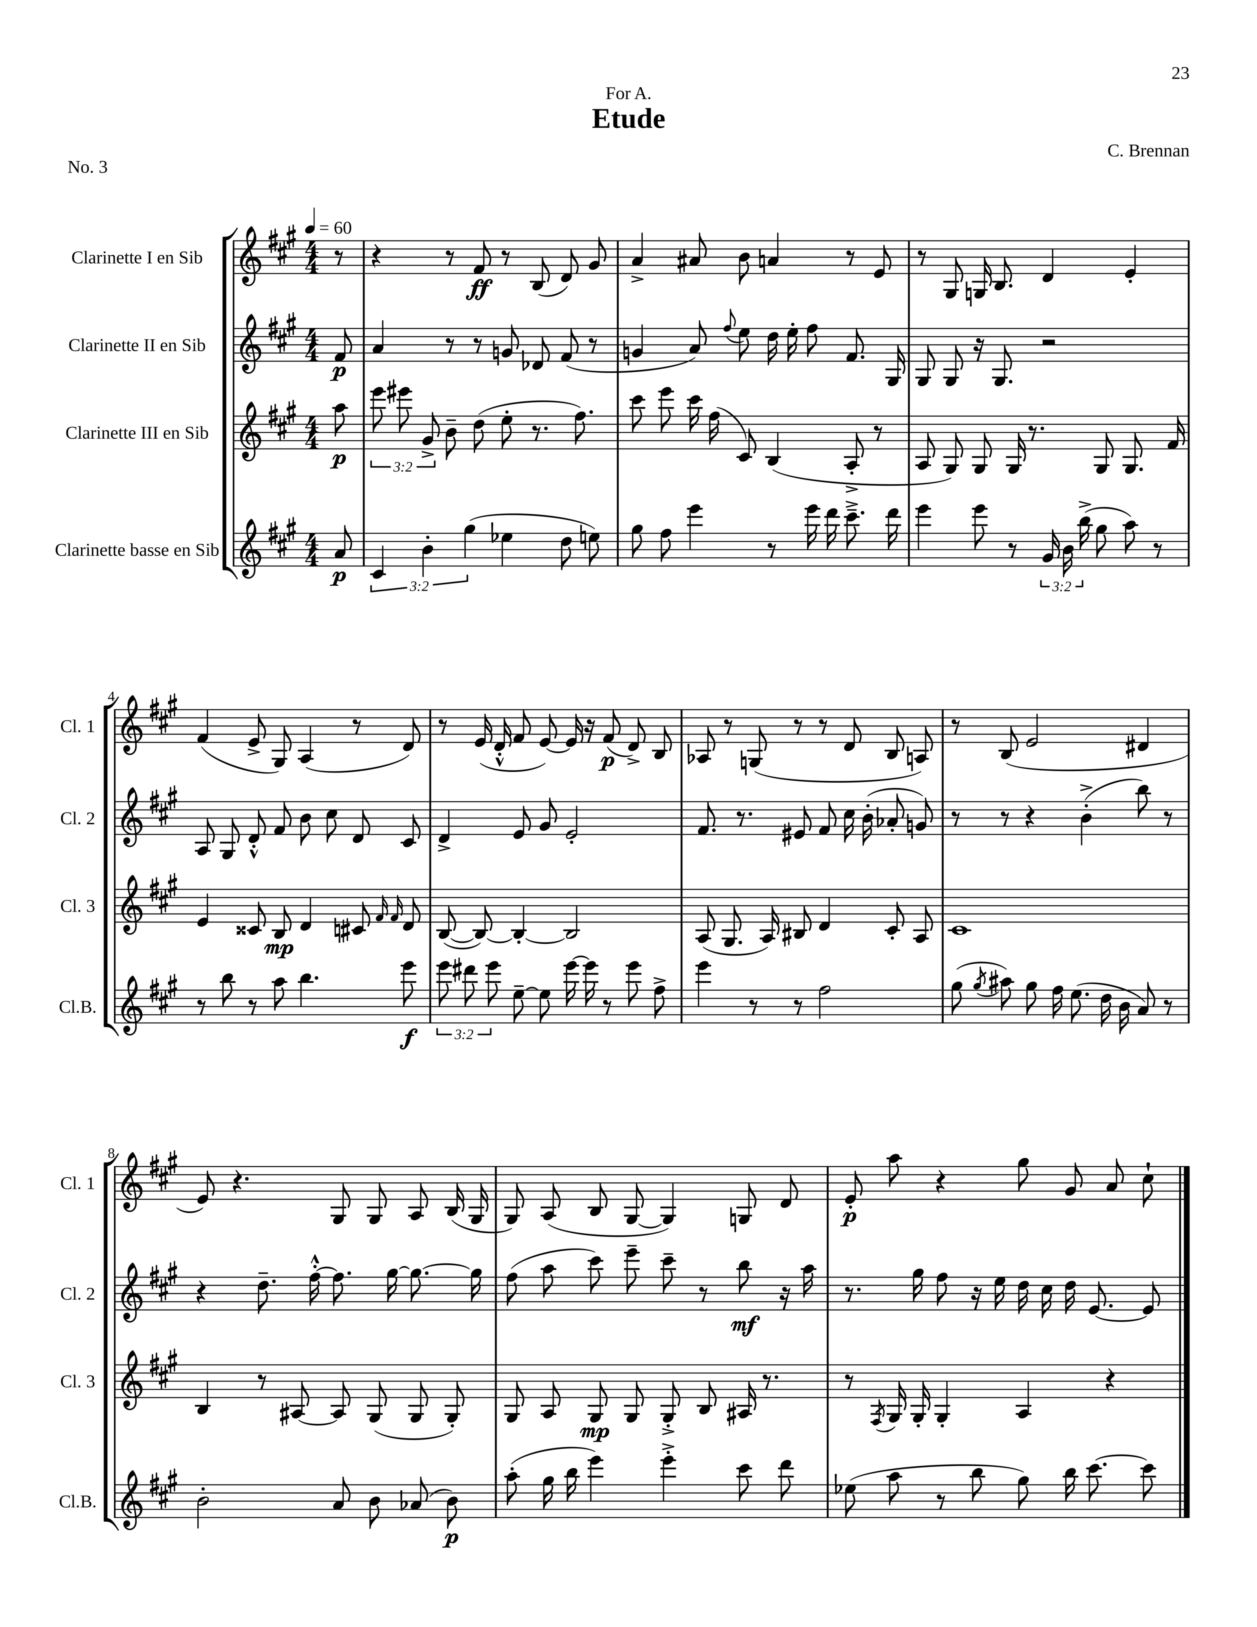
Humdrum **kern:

**kern	**kern	**kern	**kern
*staff4	*staff3	*staff2	*staff1
*clefG2	*clefG2	*clefG2	*clefG2
*k[f#c#g#]	*k[f#c#g#]	*k[f#c#g#]	*k[f#c#g#]
*M4/4	*M4/4	*M4/4	*M4/4
*MM60	*MM60	*MM60	*MM60
8a/	8aa\	8f#/	8r
=	=	=	=
6c#/	12eee\	4a/	4r
.	12eee#\	.	.
6b'\	12g#^/	.	.
.	8b~\	8r	8r
(6gg#\	.	.	.
.	(8dd\	8r	8f#/
4ee-\	8ee'\	8g/	8r
.	8.r	8d-/	(8B/
8dd\	.	(8f#/	8d/)
.	8.ff#\)	.	.
8ee\)	.	8r	8g#/
=	=	=	=
8gg#\	8ccc#\	4g/	4a^/
8ff#\	8eee\	.	.
4eee\	16ccc#\	8a/)	8a#/
.	(16ff#\	.	.
.	.	8qqff#/	.
.	8c#/)	8ee\	8b\
8r	(4B/	16dd\	4a/
.	.	16ee'\	.
16eee\	.	8ff#\	.
16ddd\	.	.	.
8.ccc#~^\	8A'^/	8.f#/	8r
.	8r	.	8e/
16ddd\	.	16G#/	.
=	=	=	=
4eee\	8A/	8G#/	8r
.	8G#/)	8G#/	8G#/
8eee\	8G#/	16r	16G/
.	.	8.G#/	8.B/
8r	16G#/	.	.
.	8.r	.	.
24g#/	.	2r	4d/
24b\	.	.	.
(24bb^\	.	.	.
8gg#\	8G#/	.	.
8aa\)	8.G#/	.	4e'/
8r	.	.	.
.	16f#/	.	.
=	=	=	=
8r	4e/	8A/	(4f#/
8bb\	.	8G#/	.
8r	8c##/	8d'^^/	8e^/
8aa\	8B/	8f#/	8G#/)
4.bb\	4d/	8b\	(4A/
.	.	8cc#\	.
.	8c#/	8d/	8r
.	16qqf#/	.	.
.	16qqf#/	.	.
8eee\	8d/	8c#/	8d/)
=	=	=	=
12eee\	([8B/	4d^/	8r
12ddd#\	.	.	.
.	8B/_)	.	(16e/
12eee\	.	.	.
.	.	.	16d'^^/
[8ee~\	4B'/_	8e/	8f#/
8ee\]	.	8g#/	[8e/)
[16eee\	2B/]	2e'/	16e/]
16eee\]	.	.	16r
8r	.	.	(8f#/
8eee\	.	.	8d^/)
8ff#^\	.	.	8B/
=	=	=	=
4eee\	(8A/	8.f#/	8A-/
.	8.G#/	.	8r
.	.	8.r	.
8r	.	.	(8G/
.	16A/)	.	.
8r	8B#/	8e#/	8r
2ff#\	4d/	8f#/	8r
.	.	16cc#\	8d/
.	.	(16b'\	.
.	8c#'/	8a-'/	8B/
.	8A/	8g/)	8A/)
=	=	=	=
(8gg#\	1c#	8r	8r
8qgg#/	.	.	.
8aa#\)	.	8r	(8B/
8gg#\	.	4r	2e/
16ff#\	.	.	.
(8.ee\	.	.	.
.	.	(4b'^\	.
16dd\	.	.	.
16b\	.	.	.
8a/)	.	8bb\)	4d#/
8r	.	8r	.
=	=	=	=
2b'\	4B/	4r	8e/)
.	.	.	4.r
.	8r	8.dd~\	.
.	[8A#/	.	.
.	.	[16ff#'^^\	.
8a/	8A#/]	8.ff#\]	8G#/
8b\	(8G#/	.	8G#/
.	.	[16gg#\	.
(8a-/	8G#/	8.gg#\_	8A/
8b\)	8G#'/)	.	(16B/
.	.	16gg#\]	16G#/
=	=	=	=
(8aa'\	8G#/	(8ff#\	8G#/)
16gg#\	8A/	8aa\	(8A/
16bb\	.	.	.
4eee\)	8G#/	8ccc#\)	8B/
.	8G#/	8eee~\	[8G#/
4eee'^\	8G#'^/	8ccc#~\	4G#/])
.	8B/	8r	.
8ccc#\	16A#/	8bb\	8G/
.	8.r	.	.
8ddd\	.	16r	8d/
.	.	16aa\	.
=	=	=	=
(8ee-\	8r	8.r	8e'/
.	8qF#/	.	.
8aa\	16G#/	.	8aa\
.	16G#'/	16gg#\	.
8r	4G#'/	8ff#\	4r
8bb\	.	16r	.
.	.	16ee\	.
8gg#\)	4A/	16dd\	8gg#\
.	.	16cc#\	.
16bb\	.	16dd\	8g#/
[8.ccc#\	.	[8.e/	.
.	4r	.	8a/
8ccc#\]	.	8e/]	8cc#`\
==	==	==	==
*-	*-	*-	*-
